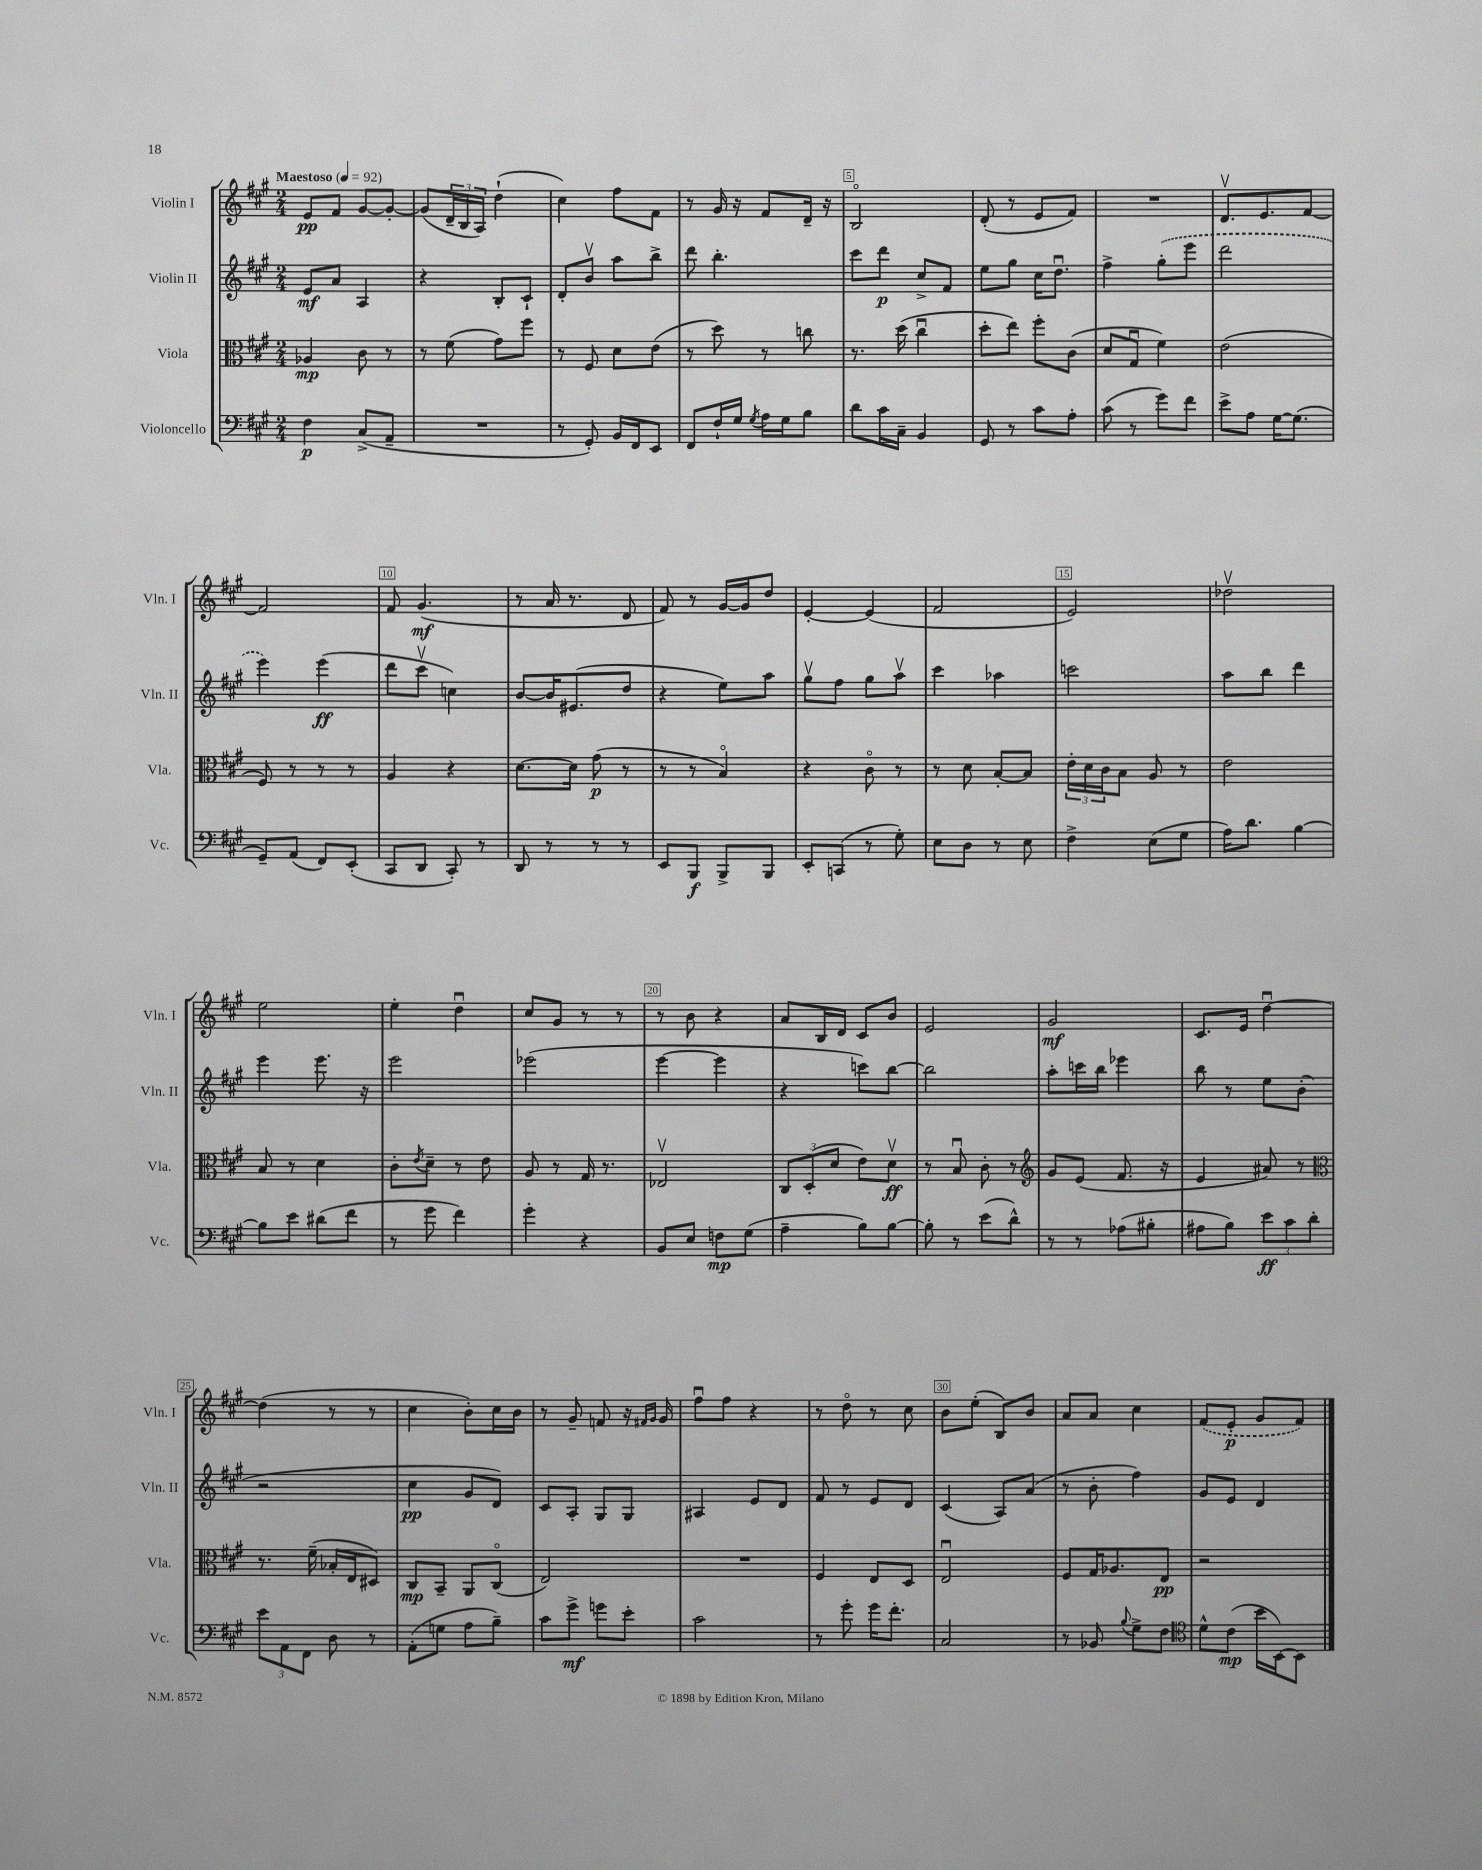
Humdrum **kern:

**kern	**dynam	**kern	**dynam	**kern	**dynam	**kern	**dynam
*part4	*part4	*part3	*part3	*part2	*part2	*part1	*part1
*staff4	*staff4	*staff3	*staff3	*staff2	*staff2	*staff1	*staff1
*I"Violoncello	*	*I"Viola	*	*I"Violin II	*	*I"Violin I	*
*I'Vc.	*	*I'Vla.	*	*I'Vln. II	*	*I'Vln. I	*
*clefF4	*	*clefC3	*	*clefG2	*	*clefG2	*
*k[f#c#g#]	*	*k[f#c#g#]	*	*k[f#c#g#]	*	*k[f#c#g#]	*
*M2/4	*	*M2/4	*	*M2/4	*	*M2/4	*
*MM92	*	*MM92	*	*MM92	*	*MM92	*
=1	=1	=1	=1	=1	=1	=1	=1
!	!	!	!	!	!	!LO:TX:a:B:t=Maestoso	!
4F#\	p	4A-X/	mp	8e/L	mf	8e/L	pp
.	.	.	.	8a/J	.	8f#/J	.
(8C#^/L	.	8c#\	.	4A/	.	[8g#/L	.
8AA~/J	.	8r	.	.	.	8g#'/J_	.
=2	=2	=2	=2	=2	=2	=2	=2
2r	.	8r	.	4r	.	(8g#/L]	.
.	.	(8f#\	.	.	.	24d~/L	.
.	.	.	.	.	.	24B/	.
.	.	.	.	.	.	24A/JJ)	.
.	.	8g#\L)	.	8B'/L	.	(4dd`\	.
.	.	8ff#\J	.	8c#`/J	.	.	.
=3	=3	=3	=3	=3	=3	=3	=3
8r	.	8r	.	8d'/L	.	4cc#\)	.
8GG#'/)	.	8F#/	.	8bv/J	.	.	.
16BB/LL	.	8d\L	.	8aa\L	.	8ff#\L	.
16FF#/J	.	.	.	.	.	.	.
8EE/J	.	(8e\J	.	8bb^\J	.	8f#\J	.
=4	=4	=4	=4	=4	=4	=4	=4
8FF#/L	.	8r	.	8ddd\	.	8r	.
16F#`/L	.	8dd\)	.	4.bb'\	.	16g#/	.
16G#/JJ	.	.	.	.	.	16r	.
8qG#/	.	.	.	.	.	.	.
16A\LL	.	8r	.	.	.	8f#/L	.
16G#\J	.	.	.	.	.	.	.
8B\J	.	8ccn\	.	.	.	16d~/Jk	.
.	.	.	.	.	.	16r	.
=5	=5	=5	=5	=5	=5	=5	=5
8d\L	.	8.r	.	8ccc#\L	.	2B/	.
16c#\L	.	.	.	8ddd\J	p	.	.
16C#~\JJ	.	(16dd\	.	.	.	.	.
4BB/	.	4cc#u\	.	8cc#^/L	.	.	.
.	.	.	.	8f#/J	.	.	.
=6	=6	=6	=6	=6	=6	=6	=6
8GG#/	.	8dd'\L	.	8ee\L	.	(8d'/	.
8r	.	8ee\J)	.	8gg#\J	.	8r	.
8c#\L	.	8ff#'\L	.	16cc#\KL	.	8e/L	.
.	.	.	.	8.ddu\J	.	.	.
8A'\J	.	(8c#\J	.	.	.	8f#/J)	.
=7	=7	=7	=7	=7	=7	=7	=7
(8c#\	.	8d/L	.	4ff#^\	.	2r	.
8r	.	8G#u/J	.	.	.	.	.
8g#\L)	.	4f#\)	.	(8gg#'\L	.	.	.
8f#\J	.	.	.	8eee\J	.	.	.
=8	=8	=8	=8	=8	=8	=8	=8
8e^\L	.	(2e\	.	2ddd\	.	8.dv/L	.
8A\J	.	.	.	.	.	.	.
.	.	.	.	.	.	8.e/	.
[16G#\KL	.	.	.	.	.	.	.
(8.G#\J]	.	.	.	.	.	.	.
.	.	.	.	.	.	[8f#/J	.
!!LO:LB:g=z
=9	=9	=9	=9	=9	=9	=9	=9
8GG#~/L)	.	8F#/)	.	4eee\)	.	2f#/]	.
(8AA/J	.	8r	.	.	.	.	.
8FF#/L)	.	8r	.	(4eee\	ff	.	.
(8EE'/J	.	8r	.	.	.	.	.
=10	=10	=10	=10	=10	=10	=10	=10
8CC#/L	.	4A/	.	8ddd\L	.	8f#/	.
8DD/J	.	.	.	8ccc#v\J	.	(4.g#/	mf
8CC#'/)	.	4r	.	4ccn\)	.	.	.
8r	.	.	.	.	.	.	.
=11	=11	=11	=11	=11	=11	=11	=11
8DD/	.	[8.d\L	.	[8b/L	.	8r	.
8r	.	.	.	16b/K]	.	16a/	.
.	.	16d\Jk]	.	(8.e#X/	.	8.r	.
8r	.	(8g#\	p	.	.	.	.
8r	.	8r	.	8dd/J	.	8d/	.
=12	=12	=12	=12	=12	=12	=12	=12
8EE/L	.	8r	.	4r	.	8f#/)	.
8BBB/J	f	8r	.	.	.	8r	.
8BBB^/L	.	4B/)	.	8ee\L)	.	[16g#/LL	.
.	.	.	.	.	.	16g#/J]	.
8BBB/J	.	.	.	8aa\J	.	8dd/J	.
=13	=13	=13	=13	=13	=13	=13	=13
8EE'/L	.	4r	.	8gg#v\L	.	[4e'/	.
(8CCn/J	.	.	.	8ff#\J	.	.	.
8r	.	8c#\	.	8gg#\L	.	(4e/]	.
8G#'\)	.	8r	.	8aav\J	.	.	.
=14	=14	=14	=14	=14	=14	=14	=14
8E\L	.	8r	.	4ccc#\	.	2f#/	.
8D\J	.	8d\	.	.	.	.	.
8r	.	[8B'/L	.	4aa-X\	.	.	.
8E\	.	8B/J]	.	.	.	.	.
=15	=15	=15	=15	=15	=15	=15	=15
4F#^\	.	24e'\LL	.	2cccn\	.	2e/)	.
.	.	24d\	.	.	.	.	.
.	.	24c#\J	.	.	.	.	.
.	.	8B\J	.	.	.	.	.
(8E\L	.	8A/	.	.	.	.	.
8G#\J	.	8r	.	.	.	.	.
=16	=16	=16	=16	=16	=16	=16	=16
16A\KL)	.	2e\	.	8aa\L	.	2dd-Xv\	.
8.d\J	.	.	.	.	.	.	.
.	.	.	.	8bb\J	.	.	.
[4B\	.	.	.	4ddd\	.	.	.
!!LO:LB:g=z
=17	=17	=17	=17	=17	=17	=17	=17
8B\L]	.	8B/	.	4eee\	.	2ee\	.
8e\J	.	8r	.	.	.	.	.
(8d#X\L	.	4d\	.	8.eee\	.	.	.
8f#\J	.	.	.	.	.	.	.
.	.	.	.	16r	.	.	.
=18	=18	=18	=18	=18	=18	=18	=18
8r	.	8c#'\L	.	2eee\	.	4ee'\	.
.	.	8qe/	.	.	.	.	.
8g#\	.	8d~\J	.	.	.	.	.
4f#\)	.	8r	.	.	.	4ddu\	.
.	.	8e\	.	.	.	.	.
=19	=19	=19	=19	=19	=19	=19	=19
4g#'\	.	8A/	.	(2eee-X\	.	8cc#/L	.
.	.	8r	.	.	.	8g#/J	.
4r	.	16G#/	.	.	.	8r	.
.	.	8.r	.	.	.	.	.
.	.	.	.	.	.	8r	.
=20	=20	=20	=20	=20	=20	=20	=20
8BB/L	.	2E-Xv/	.	[4eee\	.	8r	.
8E/J	.	.	.	.	.	8b\	.
8Fn\L	mp	.	.	4eee\]	.	4r	.
(8G#\J	.	.	.	.	.	.	.
=21	=21	=21	=21	=21	=21	=21	=21
4A~\	.	12C#/L	.	4r	.	8a/L	.
.	.	(12D'/	.	.	.	.	.
.	.	.	.	.	.	16B/L	.
.	.	12d/J	.	.	.	.	.
.	.	.	.	.	.	16d/JJ	.
8B\L)	.	8e\L)	.	8cccn\L)	.	8c#/L	.
[8B\J	.	8dv\J	ff	[8bb\J	.	8b/J	.
=22	=22	=22	=22	=22	=22	=22	=22
8B'\]	.	8r	.	2bb\]	.	2e/	.
8r	.	8Bu/	.	.	.	.	.
(8e\L	.	8c#'\	.	.	.	.	.
8d^^\J)	.	8r	.	.	.	.	.
=23	=23	=23	=23	=23	=23	=23	=23
*	*	*clefG2	*	*	*	*	*
8r	.	8g#/L	.	8aa'\L	.	2g#/	mf
8r	.	(8e/J	.	16cccn\L	.	.	.
.	.	.	.	16bb\JJ	.	.	.
(8A-X\L	.	8.f#/	.	4eee-X\	.	.	.
8B#X'\J	.	.	.	.	.	.	.
.	.	16r	.	.	.	.	.
=24	=24	=24	=24	=24	=24	=24	=24
8A#X\L	.	4e/	.	8bb\	.	8.c#/L	.
8B\J)	.	.	.	8r	.	.	.
.	.	.	.	.	.	16e/Jk	.
12e\L	ff	8a#X/)	.	8ee\L	.	[4ddu\	.
12c#\	.	.	.	.	.	.	.
.	.	8r	.	(8b'\J	.	.	.
12d'\J	.	.	.	.	.	.	.
!!LO:LB:g=z
=25	=25	=25	=25	=25	=25	=25	=25
*	*	*clefC3	*	*	*	*	*
12e\L	.	8.r	.	2r	.	(4dd\]	.
12AA\	.	.	.	.	.	.	.
12FF#\J	.	.	.	.	.	.	.
.	.	(16f#~\	.	.	.	.	.
8D\	.	16B-X'/LL	.	.	.	8r	.
.	.	16E/J	.	.	.	.	.
8r	.	8D#X/J)	.	.	.	8r	.
=26	=26	=26	=26	=26	=26	=26	=26
(8AA'\L	.	8C#/L	mp	4cc#\	pp	4cc#\	.
8Gn\J	.	8BB~/J	.	.	.	.	.
8A\L	.	8AA/L	.	8g#/L	.	8b'\L)	.
8B~\J)	.	(8C#/J	.	8d/J)	.	16cc#\L	.
.	.	.	.	.	.	16b\JJ	.
=27	=27	=27	=27	=27	=27	=27	=27
8c#\L	.	2E/)	.	8c#/L	.	8r	.
8g#^\J	mf	.	.	8A'/J	.	8g#~/	.
8gn\L	.	.	.	8G#/L	.	8fn/	.
8e'\J	.	.	.	8G#/J	.	16r	.
.	.	.	.	.	.	16qqf#X/LL	.
.	.	.	.	.	.	16qqg#/JJ	.
.	.	.	.	.	.	16g#/	.
=28	=28	=28	=28	=28	=28	=28	=28
2c#\	.	2r	.	4A#X/	.	8ff#u\L	.
.	.	.	.	.	.	8ff#\J	.
.	.	.	.	8e/L	.	4r	.
.	.	.	.	8d/J	.	.	.
=29	=29	=29	=29	=29	=29	=29	=29
8r	.	4F#/	.	8f#/	.	8r	.
8g#'\	.	.	.	8r	.	8dd\	.
16g#\KL	.	8E/L	.	8e/L	.	8r	.
8.f#'\J	.	.	.	.	.	.	.
.	.	8D/J	.	8d/J	.	8cc#\	.
=30	=30	=30	=30	=30	=30	=30	=30
2C#/	.	2Eu/	.	(4c#/	.	8b\L	.
.	.	.	.	.	.	(8ee'\J	.
.	.	.	.	8A/L)	.	8B/L)	.
.	.	.	.	(8a/J	.	8b/J	.
=31	=31	=31	=31	=31	=31	=31	=31
8r	.	8F#/L	.	8r	.	8a/L	.
8BB-X/	.	16G#/K	.	8b'\	.	8a/J	.
.	.	8.A-X/	.	.	.	.	.
8qqB/	.	.	.	.	.	.	.
8G#^\L	.	.	.	4ff#\)	.	4cc#\	.
8F#\J	.	8E/J	pp	.	.	.	.
=32	=32	=32	=32	=32	=32	=32	=32
*clefC4	*	*	*	*	*	*	*
8d^^\L	.	2r	.	8g#/L	.	(8f#/L	.
(8c#\J	mp	.	.	8e/J	.	8e'/J	p
16b\LL	.	.	.	4d/	.	8g#/L	.
[16BB\J)	.	.	.	.	.	.	.
8BB\J]	.	.	.	.	.	8f#/J)	.
==	==	==	==	==	==	==	==
*-	*-	*-	*-	*-	*-	*-	*-
